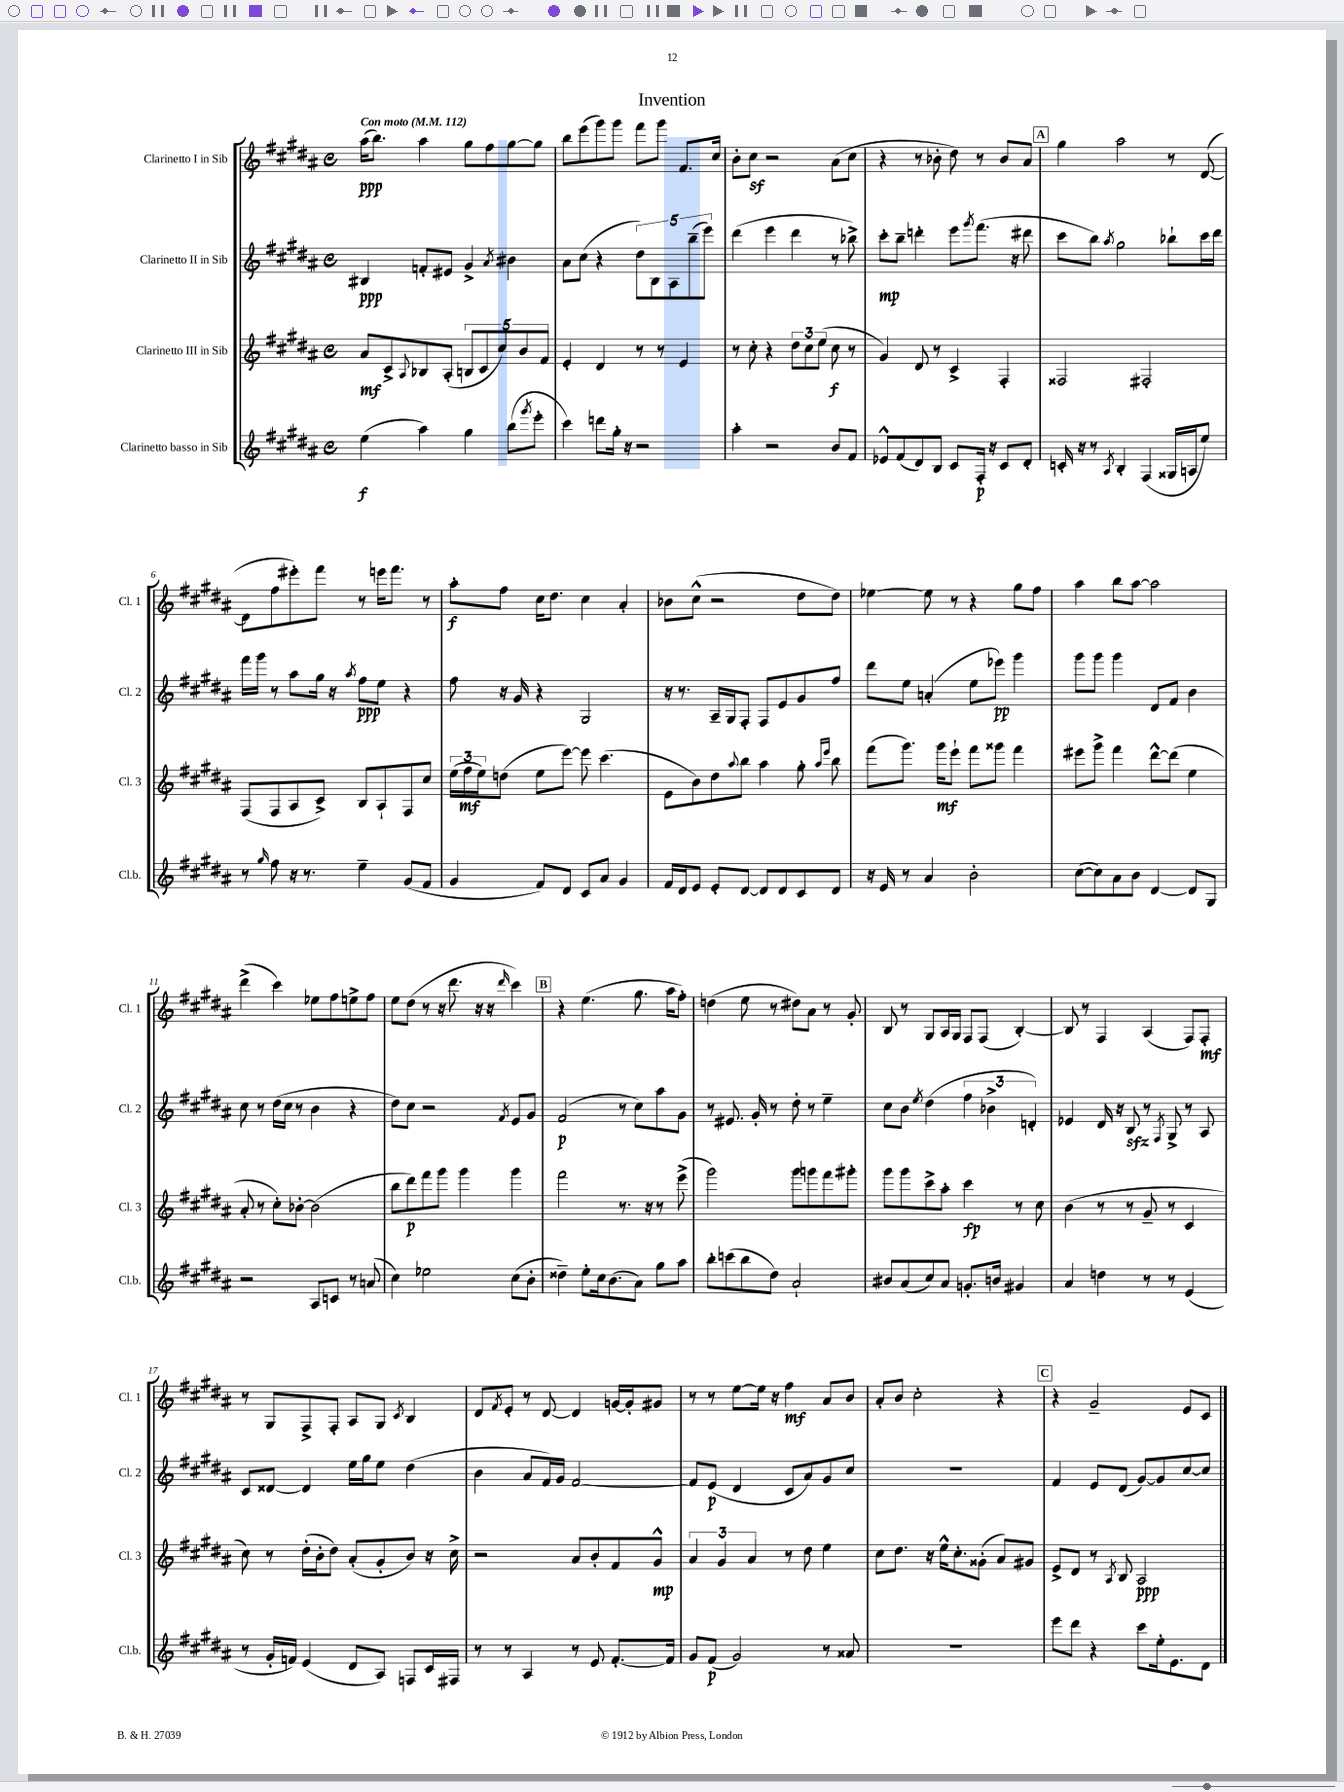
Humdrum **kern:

**kern	**dynam	**kern	**dynam	**kern	**dynam	**kern	**dynam
*part4	*part4	*part3	*part3	*part2	*part2	*part1	*part1
*staff4	*staff4	*staff3	*staff3	*staff2	*staff2	*staff1	*staff1
*I"Clarinetto basso in Sib	*	*I"Clarinetto III in Sib	*	*I"Clarinetto II in Sib	*	*I"Clarinetto I in Sib	*
*I'Cl.b.	*	*I'Cl. 3	*	*I'Cl. 2	*	*I'Cl. 1	*
*clefG2	*	*clefG2	*	*clefG2	*	*clefG2	*
*k[f#c#g#d#a#]	*	*k[f#c#g#d#a#]	*	*k[f#c#g#d#a#]	*	*k[f#c#g#d#a#]	*
*M4/4	*	*M4/4	*	*M4/4	*	*M4/4	*
*met(c)	*	*met(c)	*	*met(c)	*	*met(c)	*
*MM112	*	*MM112	*	*MM112	*	*MM112	*
=1	=1	=1	=1	=1	=1	=1	=1
!	!	!	!	!	!	!LO:TX:a:B:t=Con moto	!
(4ee\	f	8a#/L	mf	4B#X/	ppp	(16aa#\KL	ppp
.	.	.	.	.	.	8.bb\J)	.
.	.	8c#^/	.	.	.	.	.
.	.	8qqA#/	.	.	.	.	.
4aa#\)	.	8B-X/	.	8fn'/L	.	4aa#\	.
.	.	(8A#'/J	.	8e#X/J	.	.	.
4gg#\	.	10Bn/L	.	4g#^/	.	8gg#\L	.
.	.	10c#/	.	.	.	.	.
.	.	.	.	.	.	8ff#\	.
.	.	10cc#/)	.	.	.	.	.
.	.	.	.	8qa#/	.	.	.
(8bb\L	.	.	.	4b#X\	.	[8gg#\	.
.	.	10b/	.	.	.	.	.
8qggg#/	.	.	.	.	.	.	.
8eee'\J	.	.	.	.	.	8gg#\J]	.
.	.	10f#/J	.	.	.	.	.
=2	=2	=2	=2	=2	=2	=2	=2
4ccc#\)	.	4e'/	.	8a#\L	.	8bb\L	.
.	.	.	.	(8cc#\J	.	(8eee\	.
8dddn\L	.	4d#/	.	4r	.	8ggg#\)	.
16gg#'\Jk	.	.	.	.	.	8ggg#\J	.
16r	.	.	.	.	.	.	.
2r	.	8r	.	10dd#\L)	.	8fff#\L	.
.	.	.	.	10B\	.	.	.
.	.	8r	.	.	.	8ggg#\J	.
.	.	.	.	10A#\	.	.	.
.	.	4e/	.	.	.	8.f#/L	.
.	.	.	.	(10bb~\	.	.	.
.	.	.	.	10eee\J)	.	.	.
.	.	.	.	.	.	16cc#/Jk	.
=3	=3	=3	=3	=3	=3	=3	=3
4aa#'\	.	8r	.	(4ddd#\	.	8b'\L	.
.	.	8cc#'\	.	.	.	8cc#z\J	.
2r	.	4r	.	4eee\	.	2r	.
.	.	12dd#\L	.	4ddd#\	.	.	.
.	.	12cc#\	.	.	.	.	.
.	.	(12ee\J	.	.	.	.	.
8b/L	.	8cc#\	f	8r	.	(8a#\L	.
8f#/J	.	8r	.	8bb-X^\)	.	8cc#\J	.
=4	=4	=4	=4	=4	=4	=4	=4
8e-X^^/L	.	4g#/)	.	8ccc#'\L	mp	4r	.
(8f#/	.	.	.	8bb~\J	.	.	.
8d#/)	.	8d#/	.	4dddn'\	.	8r	.
8B/J	.	8r	.	.	.	8b-X'\	.
8c#/L	.	4c#^/	.	8eee\L	.	8dd#\)	.
.	.	.	.	8qggg#/	.	.	.
16F#'/Jk	p	.	.	(8.fff#\J	.	8r	.
16r	.	.	.	.	.	.	.
8c#/L	.	4F#'/	.	.	.	8b-/L	.
.	.	.	.	16r	.	.	.
8d#'/J	.	.	.	8ddd#X\	.	8a#/J	.
!!LO:REH:place=s1:t=A
=5	=5	=5	=5	=5	=5	=5	=5
16cn'/	.	2F##X/	.	8ccc#\L	.	4gg#\	.
16r	.	.	.	.	.	.	.
8r	.	.	.	8bb\J)	.	.	.
8qA#/	.	.	.	8qaa#/	.	.	.
4B'/	.	.	.	2gg#\	.	2aa#\	.
(4F#/	.	2F#X'/	.	.	.	.	.
16G##X/LL	.	.	.	8bb-X`\L	.	8r	.
16An/J	.	.	.	.	.	.	.
8ee/J)	.	.	.	16ccc#\L	.	([8d#/	.
.	.	.	.	16ddd#\JJ	.	.	.
!!LO:LB:g=z
=6	=6	=6	=6	=6	=6	=6	=6
8r	.	(8F#/L	.	16fff#\LL	.	8d#\L]	.
.	.	.	.	16ggg#\JJ	.	.	.
16qqgg#/	.	.	.	.	.	.	.
8ff#\	.	8F#/	.	8r	.	8ff#\	.
16r	.	8A#/	.	8aa#\L	.	8eee#X'\)	.
8.r	.	.	.	.	.	.	.
.	.	8c#^/J)	.	16gg#\Jk	.	8fff#\J	.
.	.	.	.	16r	.	.	.
.	.	.	.	8qaa#/	.	.	.
4ee~\	.	8B/L	.	8ff#\L	ppp	8r	.
.	.	8A#`/	.	8ee\J	.	16eeen\KL	.
.	.	.	.	.	.	8.fff#\J	.
(8g#/L	.	8F#/	.	4r	.	.	.
8f#/J	.	8cc#/J	.	.	.	8r	.
=7	=7	=7	=7	=7	=7	=7	=7
4g#/	.	(24ee\LL	.	8ff#\	.	8aa#'\L	f
.	.	24ff#\	mf	.	.	.	.
.	.	24ee\J)	.	.	.	.	.
.	.	(8ddn\J	.	16r	.	8ff#\J	.
.	.	.	.	16g#/	.	.	.
8f#/L)	.	8ee\L	.	4r	.	16cc#\KL	.
.	.	.	.	.	.	8.dd#\J	.
8d#/J	.	[8eee\J)	.	.	.	.	.
8c#/L	.	8eee\]	.	2G#/	.	4cc#\	.
8a#/J	.	(4.ccc#\	.	.	.	.	.
4g#/	.	.	.	.	.	4a#'/	.
=8	=8	=8	=8	=8	=8	=8	=8
16f#/LL	.	8e\L	.	16r	.	8b-X\L	.
16d#/J	.	.	.	8.r	.	.	.
8e/J	.	8b\)	.	.	.	(8cc#^^\J	.
8e'/L	.	8dd#\	.	16A#~/LL	.	2r	.
.	.	.	.	16G#/J	.	.	.
.	.	8qqaa#/	.	.	.	.	.
[8d#/J	.	8bb\J	.	8F#'/J	.	.	.
8d#/L]	.	4aa#\	.	8F#/L	.	.	.
8d#/	.	.	.	8e/	.	.	.
8c#/	.	8gg#'\	.	8g#/	.	8dd#\L	.
.	.	16qqaa#/LL	.	.	.	.	.
.	.	16qqeee/JJ	.	.	.	.	.
8d#/J	.	8bb\	.	8ff#/J	.	8dd#\J)	.
=9	=9	=9	=9	=9	=9	=9	=9
16r	.	(8fff#\L	.	8ddd#\L	.	[4ee-X\	.
16e/	.	.	.	.	.	.	.
8r	.	8.ggg#\J)	.	8ee\J	.	.	.
4a#/	.	.	.	(4an'/	.	8ee-\]	.
.	.	16ggg#\KL	mf	.	.	.	.
.	.	8eee`\J	.	.	.	8r	.
2b'\	.	8fff#\L	.	8ee\L	.	4r	.
.	.	8ggg##X\J	.	8eee-X\J)	pp	.	.
.	.	4fff#\	.	4ggg#\	.	8gg#\L	.
.	.	.	.	.	.	8ff#\J	.
=10	=10	=10	=10	=10	=10	=10	=10
([8cc#\L	.	8eee#X\L	.	8ggg#\L	.	4aa#\	.
8cc#\])	.	8ggg#^\J	.	8ggg#\J	.	.	.
8a#\	.	4fff#\	.	4ggg#\	.	8bb\L	.
8b\J	.	.	.	.	.	[8aa#\J	.
[4d#/	.	[8ddd#^^\L	.	8d#/L	.	2aa#\]	.
.	.	(8ddd#\J]	.	8f#/J	.	.	.
8d#/L]	.	4ee\	.	4b\	.	.	.
8G#/J	.	.	.	.	.	.	.
!!LO:LB:g=z
=11	=11	=11	=11	=11	=11	=11	=11
2r	.	8a#'/	.	8cc#\	.	(4ddd#^\	.
.	.	8r	.	8r	.	.	.
.	.	8cc#'\L)	.	(16dd#\LL	.	4ccc#\)	.
.	.	.	.	16cc#\JJ	.	.	.
.	.	[8b-X'\J	.	8r	.	.	.
8A#/L	.	(2b-\]	.	4b\	.	8ee-X\L	.
8cn/J	.	.	.	.	.	8ff#\	.
8r	.	.	.	4r	.	8een^\	.
(8an/	.	.	.	.	.	8ff#\J	.
=12	=12	=12	=12	=12	=12	=12	=12
4cc#\)	.	8bb\L	.	8dd#\L)	.	8ee\L	.
.	.	8ddd#\)	p	8cc#\J	.	(8dd#\J	.
2ee-X\	.	8fff#\	.	2r	.	8r	.
.	.	8ggg#\J	.	.	.	16r	.
.	.	.	.	.	.	8.ddd#\	.
.	.	4ggg#\	.	.	.	.	.
.	.	.	.	.	.	16r	.
.	.	.	.	.	.	16r	.
.	.	.	.	8qf#/	.	16qqddd#/	.
(8cc#\L	.	4ggg#\	.	8e/L	.	4ccc#\)	.
8b'\J	.	.	.	8g#/J	.	.	.
!!LO:REH:place=s1:t=B
=13	=13	=13	=13	=13	=13	=13	=13
4dd##X~\)	.	2fff#\	.	(2f#/	p	4r	.
8ee'\L	.	.	.	.	.	(4.ee\	.
16cc#\k	.	.	.	.	.	.	.
(8.b\	.	.	.	.	.	.	.
.	.	8.r	.	8r	.	.	.
8a#\J)	.	.	.	8cc#\L)	.	8.gg#\	.
.	.	16r	.	.	.	.	.
8gg#\L	.	8r	.	8aa#\	.	.	.
.	.	.	.	.	.	16aa#\KL	.
8aa#\J	.	(8eee^\	.	8g#\J	.	8ff#'\J)	.
=14	=14	=14	=14	=14	=14	=14	=14
8bb'\L	.	2ggg#\)	.	8r	.	(4ddn\	.
(8cccn\	.	.	.	8.e#X/	.	.	.
8bb\	.	.	.	.	.	8ee\	.
.	.	.	.	16g#'/	.	.	.
8dd#\J)	.	.	.	8r	.	8r	.
2a#`/	.	8ggg#\L	.	8dd#'\	.	8dd#X\L)	.
.	.	8gggn\	.	8r	.	8a#\J	.
.	.	8fff#\	.	4ee~\	.	8r	.
.	.	8ggg#X'\J	.	.	.	8g#'/	.
=15	=15	=15	=15	=15	=15	=15	=15
8b#X/L	.	8ggg#\L	.	8cc#\L	.	8B/	.
(8a#/	.	8ggg#\	.	8b\J	.	8r	.
.	.	.	.	8qee/	.	.	.
8cc#/)	.	8ccc#^\	.	(4dd#\	.	8G#/L	.
8a#/J	.	8aa#'\J	.	.	.	16A#/L	.
.	.	.	.	.	.	16G#/JJ	.
8.gn'/L	.	4ccc#\	fp	6ff#\	.	8F#/L	.
.	.	.	.	.	.	(8F#/J	.
.	.	.	.	6b-X^\	.	.	.
16bn/Jk	.	.	.	.	.	.	.
4g#X/	.	8r	.	.	.	[4B'/)	.
.	.	.	.	6dn'/)	.	.	.
.	.	8cc#\	.	.	.	.	.
=16	=16	=16	=16	=16	=16	=16	=16
4a#/	.	(4b\	.	4e-X/	.	8B/]	.
.	.	.	.	.	.	8r	.
4ddn\	.	8r	.	16d#/	.	4F#/	.
.	.	.	.	16r	.	.	.
.	.	8r	.	8Bzz/	.	.	.
8r	.	8g#~/	.	8r	.	(4A#/	.
.	.	.	.	8qF#/	.	.	.
8r	.	8r	.	8G#^/	.	.	.
(4e/	.	4c#/	.	8r	.	8F#/L)	.
.	.	.	.	8A#/	.	8F#'/J	mf
!!LO:LB:g=z
=17	=17	=17	=17	=17	=17	=17	=17
8r	.	8cc#\)	.	8c#/L	.	8r	.
16g#'/LL	.	8r	.	[8d##X/J	.	8G#/L	.
16fn/JJ)	.	.	.	.	.	.	.
(4e/	.	(16dd#'\LL	.	4d##/]	.	8F#^/	.
.	.	16b'\J	.	.	.	.	.
.	.	8dd#\J)	.	.	.	8F#'/J	.
8d#/L	.	(8a#'/L	.	16ee\LL	.	8A#/L	.
.	.	.	.	16gg#\J	.	.	.
8A#/J)	.	8g#'/	.	8ee\J	.	8G#/J	.
.	.	.	.	.	.	8qc#/	.
8Fn/L	.	8b/J)	.	(4dd#\	.	4B/	.
16c#/L	.	16r	.	.	.	.	.
16F#X/JJ	.	16cc#^\	.	.	.	.	.
=18	=18	=18	=18	=18	=18	=18	=18
8r	.	2r	.	4b\	.	8d#/L	.
.	.	.	.	.	.	8qf#/	.
8r	.	.	.	.	.	8e'/J	.
4A#/	.	.	.	8a#/L	.	8r	.
.	.	.	.	16f#/L)	.	[8d#/	.
.	.	.	.	16g#/JJ	.	.	.
8r	.	8a#/L	.	[2f#/	.	4d#/]	.
8e/	.	8b'/	.	.	.	.	.
[8.f#'/L	.	8f#/	.	.	.	[16gn/LL	.
.	.	.	.	.	.	16g'/J]	.
.	.	8g#^^/J	mp	.	.	8g#X/J	.
16f#/Jk]	.	.	.	.	.	.	.
=19	=19	=19	=19	=19	=19	=19	=19
8g#/L	.	6a#/	.	8f#/L]	.	8r	.
(8f#/J	p	.	.	(8e/J	p	8r	.
.	.	6g#/	.	.	.	.	.
2g#/)	.	.	.	4d#/	.	[8ee\L	.
.	.	6a#/	.	.	.	.	.
.	.	.	.	.	.	16ee\Jk]	.
.	.	.	.	.	.	16r	.
.	.	8r	.	8c#/L	.	4ff#\	mf
.	.	8dd#\	.	8a#/)	.	.	.
8r	.	4ee\	.	8g#/	.	8a#/L	.
8a##X/	.	.	.	8cc#/J	.	8b/J	.
=20	=20	=20	=20	=20	=20	=20	=20
1r	.	8cc#\L	.	1r	.	8a#'/L	.
.	.	8.dd#\J	.	.	.	8b/J	.
.	.	.	.	.	.	2cc#'\	.
.	.	16r	.	.	.	.	.
.	.	16ee^^\KL	.	.	.	.	.
.	.	8.cc#'\	.	.	.	.	.
.	.	(8g##X'\J	.	.	.	.	.
.	.	8a#/L)	.	.	.	4r	.
.	.	8g#X/J	.	.	.	.	.
!!LO:REH:place=s1:t=C
=21	=21	=21	=21	=21	=21	=21	=21
8eee\L	.	8e^/L	.	4f#/	.	4r	.
8ddd#\J	.	8d#/J	.	.	.	.	.
4r	.	8r	.	8e/L	.	2g#~/	.
.	.	8qA#/	.	.	.	.	.
.	.	8B/	.	(8d#/J	.	.	.
8ccc#\L	.	2A#/	ppp	[8g#/L)	.	.	.
16ee'\k	.	.	.	8g#/]	.	.	.
8.e\	.	.	.	.	.	.	.
.	.	.	.	[8cc#/	.	8e/L	.
8d#\J	.	.	.	8cc#/J]	.	8c#/J	.
==	==	==	==	==	==	==	==
*-	*-	*-	*-	*-	*-	*-	*-
